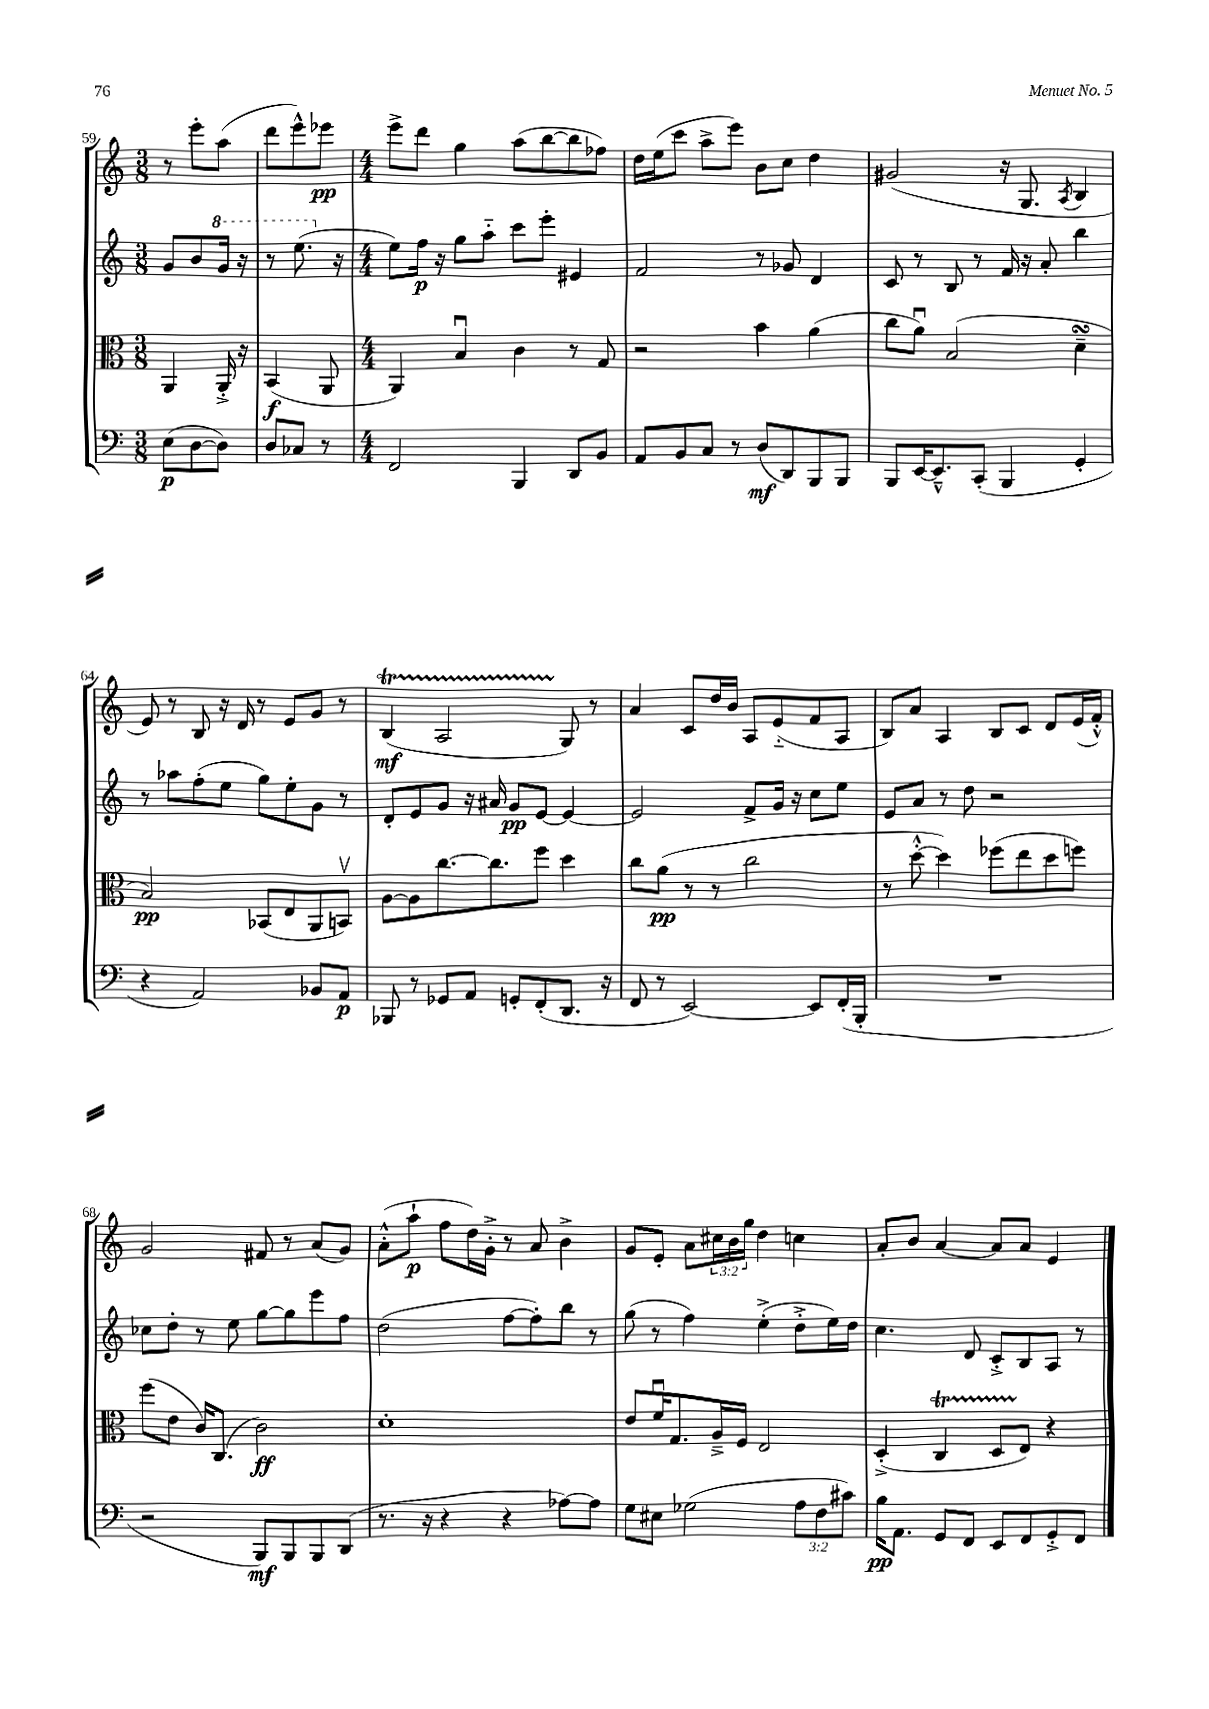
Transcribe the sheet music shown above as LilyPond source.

<<
\new StaffGroup <<
\new Staff = "s0" {
    \clef treble \key c \major \numericTimeSignature \time 3/8 \override Staff.TupletNumber.text = #tuplet-number::calc-fraction-text
    r8 e'''8-. a''8( |
    d'''8 e'''8-^) ees'''8\pp |
    \numericTimeSignature \time 4/4 e'''8-> d'''8 g''4 a''8( b''8~ b''8 fes''8) |
    d''16 e''16( c'''8 a''8-> e'''8) b'8 c''8 d''4 |
    gis'2( r16 g8. \acciaccatura { a8 } b4 |
    e'8) r8 b8 r16 d'16 r8 e'8 g'8 r8 |
    b4\startTrillSpan\mf( a2 g8\stopTrillSpan) r8 |
    a'4 c'8 d''16 b'16 a8 e'8-_( f'8 a8 |
    b8) a'8 a4 b8 c'8 d'8 e'16( f'16-.-^) |
    g'2 fis'8 r8 a'8( g'8) |
    a'8-.-^( a''8-!\p f''8 d''16) g'16-.-> r8 a'8 b'4-> |
    g'8 e'8-. a'8 \tuplet 3/2 { cis''16 b'16 g''16 } d''4 c''4 |
    a'8-. b'8 a'4~ a'8 a'8 e'4 \bar "|." |
}
\new Staff = "s1" {
    \clef treble \key c \major \numericTimeSignature \time 3/8
    g'8 b'8 \ottava #1 g''16 r16 |
    r8 e'''8.( \ottava #0 r16 |
    \numericTimeSignature \time 4/4 e''8) f''16\p r16 g''8 a''8-_ c'''8 e'''8-. eis'4 |
    f'2 r8 ges'8 d'4 |
    c'8 r8 b8 r8 f'16 r16 a'8-. b''4 |
    r8 aes''8 f''8-.( e''8 g''8) e''8-. g'8 r8 |
    d'8-. e'8 g'8 r16 ais'16 g'8\pp e'8~ e'4~ |
    e'2 f'8-> g'16 r16 c''8 e''8 |
    e'8 a'8 r8 d''8 r2 |
    ces''8 d''8-. r8 e''8 g''8~ g''8 e'''8 f''8 |
    d''2( f''8~ f''8-.) b''8 r8 |
    g''8( r8 f''4) e''4-.->( d''8-.-> e''16) d''16 |
    c''4. d'8 c'8-.-> b8 a8 r8 \bar "|." |
}
\new Staff = "s2" {
    \clef alto \key c \major \numericTimeSignature \time 3/8
    a,4 a,16-.-> r16 |
    b,4\f( a,8 |
    \numericTimeSignature \time 4/4 a,4) b4\downbow c'4 r8 g8 |
    r2 b'4 a'4( |
    c''8 a'8\downbow) b2( d'4--\turn |
    b2\pp) bes,8( e8 a,8 b,8\upbow) |
    a8~ a8 c''8.~ c''8. f''8 d''4 |
    c''8 a'8\pp( r8 r8 c''2 |
    r8 d''8~-.-^ d''4) fes''8( e''8 d''8 f''8) |
    f''8( e'8 c'16) c8.( c'2\ff) |
    d'1-. |
    e'8 f'16\downbow g8. a16---> f16 e2 |
    d4-.->( c4\startTrillSpan d8 e8\stopTrillSpan) r4 \bar "|." |
}
\new Staff = "s3" {
    \clef bass \key c \major \numericTimeSignature \time 3/8 \override Staff.TupletNumber.text = #tuplet-number::calc-fraction-text
    e8\p( d8~ d8) |
    d8 ces8 r8 |
    \numericTimeSignature \time 4/4 f,2 b,,4 d,8 b,8 |
    a,8 b,8 c8 r8 d8\mf( d,8) b,,8 b,,8 |
    b,,8 e,16~ e,8.---^ c,8-.( b,,4 g,4-. |
    r4 a,2) bes,8 a,8\p |
    bes,,8 r8 ges,8 a,8 g,8-. f,8-.( d,8. r16 |
    f,8 r8 e,2~) e,8 f,16-.( b,,16-. |
    R1 |
    r2 b,,8\mf) b,,8 b,,8 d,8( |
    r8. r16 r4 r4 aes8~) aes8 |
    g8 eis8 ges2( \tuplet 3/2 { a8 f8 cis'8) } |
    b16\pp a,8. g,8 f,8 e,8 f,8 g,8-.-> f,8 \bar "|." |
}
>>
>>
\layout { \context { \Score currentBarNumber = #59 } }
